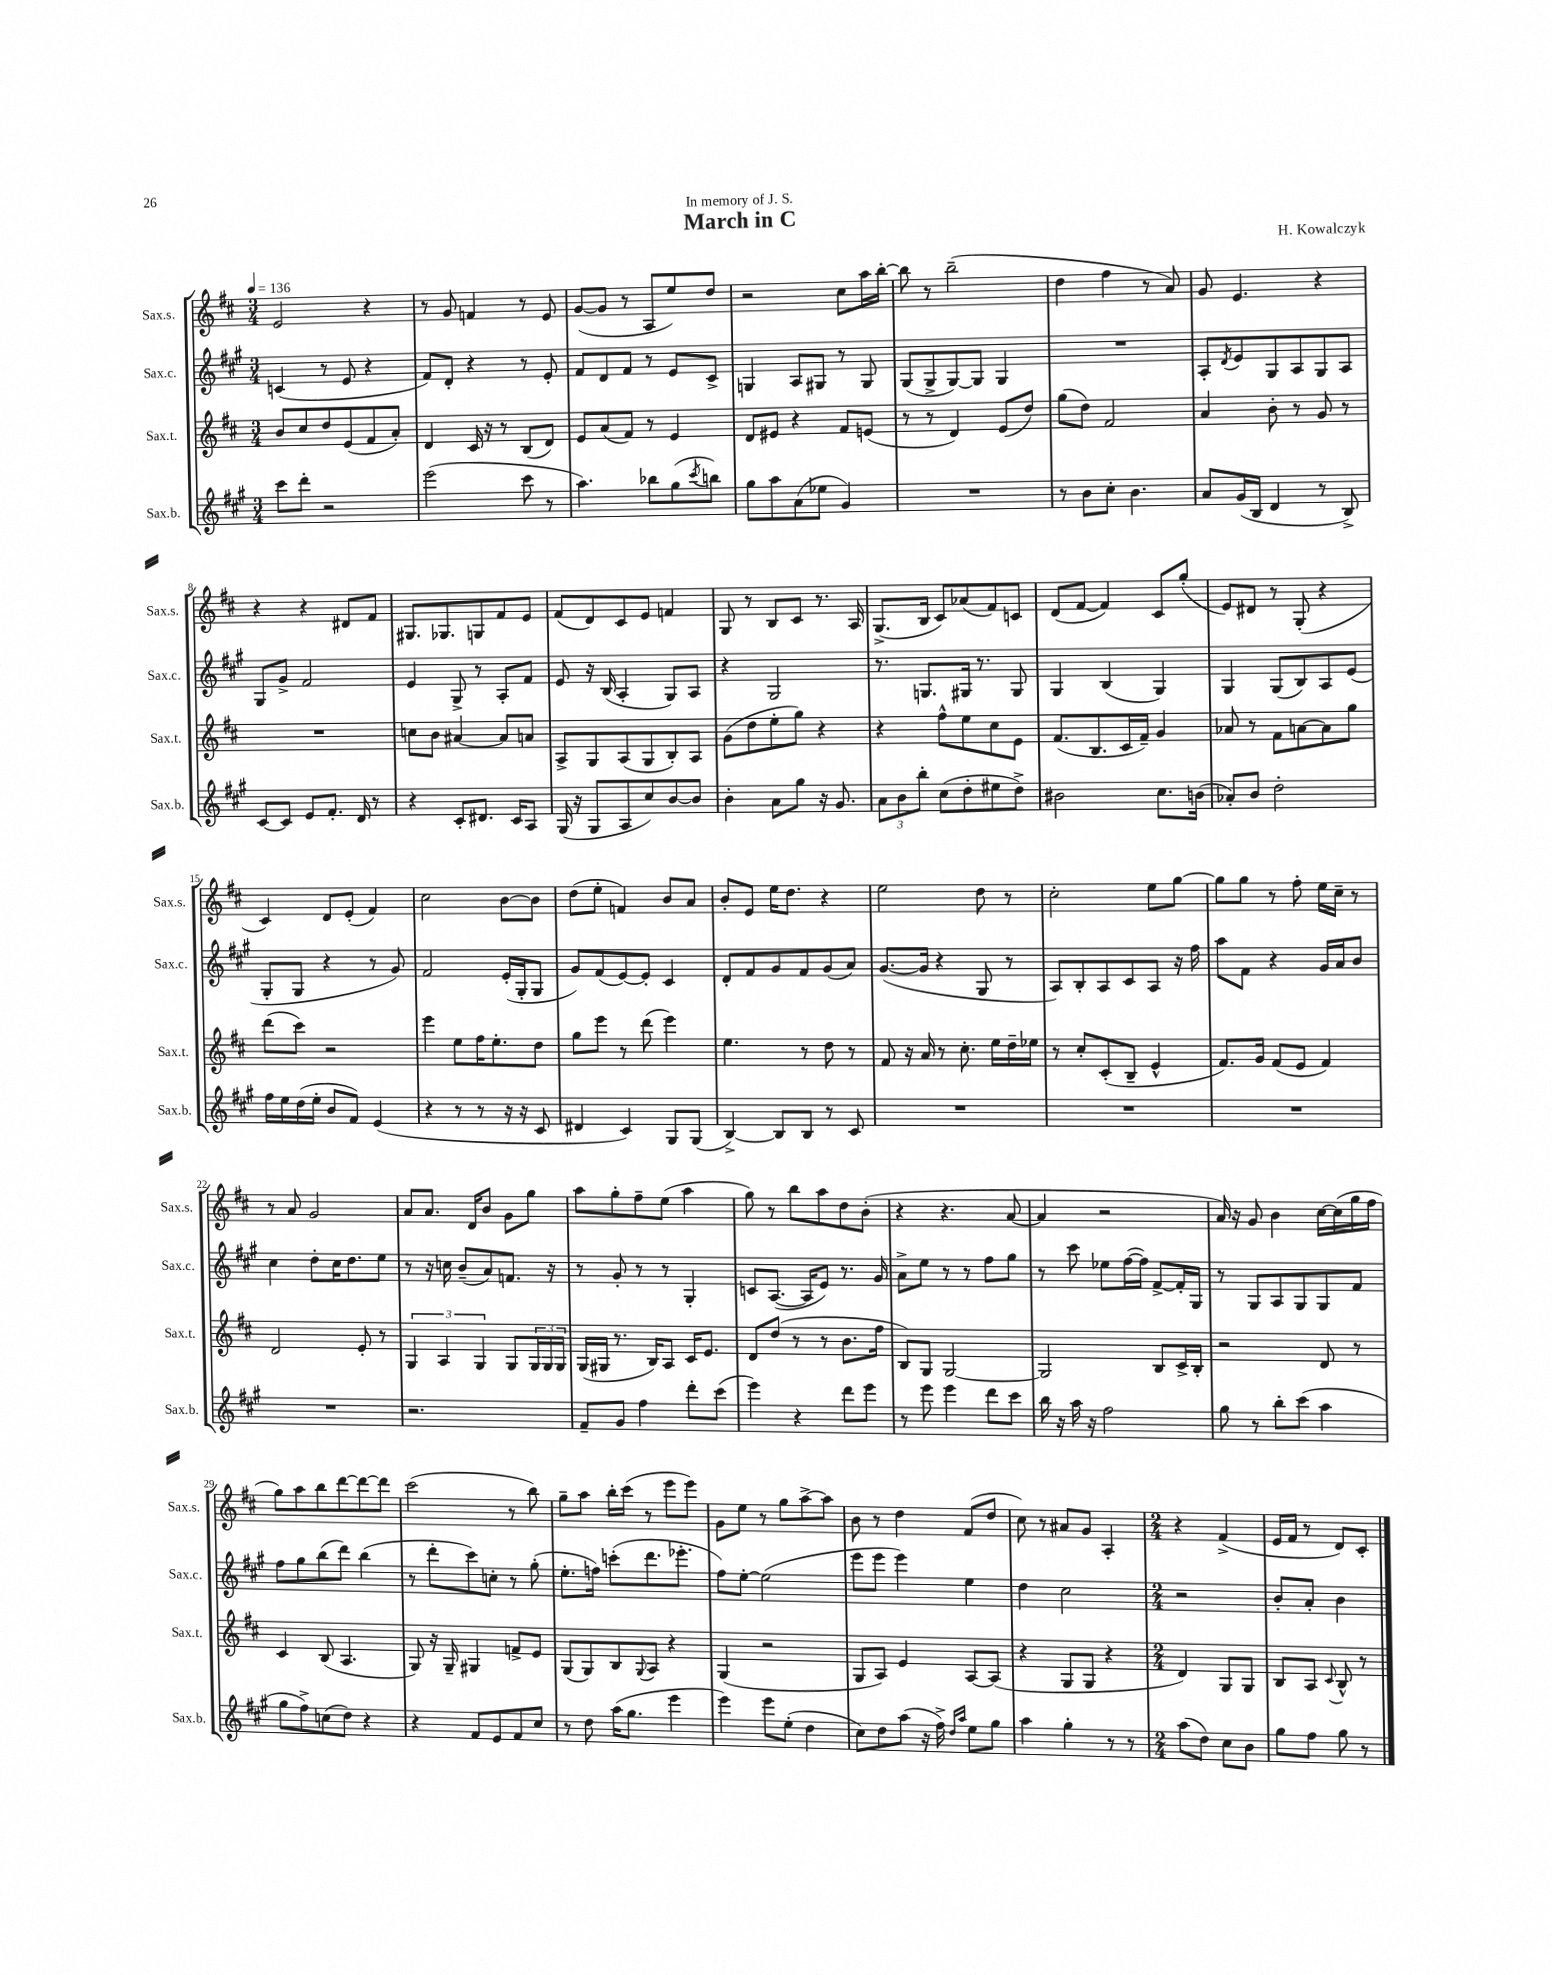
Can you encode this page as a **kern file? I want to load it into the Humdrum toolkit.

**kern	**kern	**kern	**kern
*part4	*part3	*part2	*part1
*staff4	*staff3	*staff2	*staff1
*I"Sax.b.	*I"Sax.t.	*I"Sax.c.	*I"Sax.s.
*I'Sax.b.	*I'Sax.t.	*I'Sax.c.	*I'Sax.s.
*clefG2	*clefG2	*clefG2	*clefG2
*k[f#c#g#]	*k[f#c#]	*k[f#c#g#]	*k[f#c#]
*M3/4	*M3/4	*M3/4	*M3/4
*MM136	*MM136	*MM136	*MM136
=1	=1	=1	=1
8ccc#\L	8b/L	(4cn/	2e/
8ddd'\J	8cc#/	.	.
2r	8dd/	8r	.
.	(8e/	8e/	.
.	8f#/	4r	4r
.	8a'/J)	.	.
=2	=2	=2	=2
(2eee\	4d/	8f#/L)	8r
.	.	8d'/J	8g/
.	16c#/	4r	4fn/
.	16r	.	.
.	8r	.	.
8ccc#\	(8B/L	8r	8r
8r	8d/J)	8e'/	8e/
=3	=3	=3	=3
4.aa\)	8e/L	8f#/L	([8g/L
.	(8a/	8d/	8g/J]
.	8f#/J)	8f#/J	8r
8bb-X\L	8r	8r	8A/L
(8gg#\	4e/	8e/L	8ee/)
8qccc#/	.	.	.
8bbn\J)	.	8c#^/J	8dd/J
=4	=4	=4	=4
8gg#\L	8d/L	4Gn/	2r
8aa\	8e#X/J	.	.
(8a\	4r	8A/L	.
8ee-X\J	.	8G#X/J	.
4g#/)	8f#/L	8r	8cc#\L
.	(8en/J	8G#/	16aa\L
.	.	.	[16bb'\JJ
=5	=5	=5	=5
2.r	8r	(8G#/L	8bb\]
.	8r	8G#^/	8r
.	4d/)	[8G#/)	(2bb~\
.	.	8G#/J]	.
.	(8e/L	4G#/	.
.	8dd/J)	.	.
=6	=6	=6	=6
8r	(8gg\L	2.r	4dd\
8b\L	8dd\J)	.	.
8cc#'\J	2f#/	.	4ff#\
4.b\	.	.	.
.	.	.	8r
.	.	.	8a/)
=7	=7	=7	=7
8a/L	4a/	8A'/L	8g/
.	.	8qd/	.
(16g#/L	.	8e/	4.e/
16B/JJ	.	.	.
4d/	8b'\	8G#/	.
.	8r	8A/	.
8r	8g/	8G#/	4r
8B^/)	8r	8A/J	.
!!LO:LB:g=z
=8	=8	=8	=8
[8c#/L	2.r	8G#/L	4r
8c#/J]	.	8g#^/J	.
8e/L	.	2f#/	4r
8.f#'/J	.	.	.
.	.	.	8d#X/L
16d/	.	.	.
8r	.	.	8f#/J
=9	=9	=9	=9
4r	8ccn\L	4e/	8.G#X/L
.	8b\J	.	.
.	.	.	8.G-X/
8c#'/L	[4a#X/	8G#^/	.
8.d#X/J	.	8r	8Gn/
.	8a#/L]	8A'/L	8f#/
16c#/KL	.	.	.
8A/J	8an/J	8f#/J	8e/J
=10	=10	=10	=10
(16G#/	8A^/L	8e/	(8f#/L
16r	.	.	.
8G#/L	8G/	16r	8d/)
.	.	(16B/	.
8A/	(8A/	4A'/	8c#/
8cc#/)	8G/	.	8e/J
[8b/	8B'/)	8G#/L)	4fn/
8b/J]	8A/J	8A/J	.
=11	=11	=11	=11
4b'\	(8g\L	4r	8G/
.	8dd\	.	8r
8a\L	8ee'\	2G#/	8B/L
8gg#\J	8gg\J)	.	8c#/J
16r	4r	.	8.r
8.g#/	.	.	.
.	.	.	16A/
=12	=12	=12	=12
12a\L	4r	8.r	(8.G^/L
12b\	.	.	.
12bb'\J	.	.	.
.	.	8.Gn/L	16B/Jk
(8cc#\L	8ff#^^\L	.	8c#/L)
8dd'\	8ee\	16G#X/Jk	(8a-X/
.	.	8.r	.
8ee#X\	8cc#\	.	8f#/)
8dd^\J)	8e\J	8G#/	8cn/J
=13	=13	=13	=13
2b#X\	(8.f#/L	4G#/	(8d/L
.	.	.	[8f#/J
.	8.B/	.	.
.	.	(4B/	4f#/])
.	16c#/L	.	.
.	16f#~/JJ)	.	.
8.cc#\L	4g/	4G#/)	8c#/L
.	.	.	(8gg'/J
(16bn\Jk	.	.	.
=14	=14	=14	=14
8a-X'/L)	8a-X/	4G#/	8e/L)
8b/J	8r	.	8d#X/J
2dd'\	8f#\L	(8G#/L	8r
.	[8an\	8B/)	(8G'/
.	8a\]	8A/	4r
.	8gg\J	(8e/J	.
!!LO:LB:g=z
=15	=15	=15	=15
16ff#\LL	(8ddd\L	8G#'/L	4c#/)
16ee\	.	.	.
(16dd\	8ccc#\J)	8G#/J	.
16ee'\JJ	.	.	.
8b/L	2r	4r	8d/L
8f#/J)	.	.	(8e'/J
(4e/	.	8r	4f#/)
.	.	8g#/)	.
=16	=16	=16	=16
4r	4eee\	2f#/	2cc#\
8r	8ee\L	.	.
8r	16ff#\K	.	.
.	8.ee'\	.	.
16r	.	(16e'/LL	[8b\L
16r	.	16G#'/J	.
8c#/	8dd\J	8G#/J	8b\J]
=17	=17	=17	=17
4d#X/	8gg\L	8g#/L)	(8dd\L
.	8eee\J	(8f#/	8ee'\J
4c#/)	8r	[8e/)	4fn/)
.	(8ddd\	8e'/J]	.
8G#/L	4eee\)	4c#/	8b/L
(8G#/J	.	.	8a/J
=18	=18	=18	=18
[4B^/)	4.ee\	8d'/L	8b'/L
.	.	8f#/	8e/J
8B/L]	.	8g#/	16ee\KL
.	.	.	8.dd\J
8B/J	8r	8f#/	.
8r	8dd\	(8g#/	4r
8c#/	8r	8a/J)	.
=19	=19	=19	=19
2.r	8f#/	([8.g#/L	2ee\
.	16r	.	.
.	16a/	16g#/Jk]	.
.	8r	4r	.
.	8.cc#'\	.	.
.	.	8G#/	8dd\
.	16ee\LL	.	.
.	16dd~\	8r	8r
.	16ee-X\JJ	.	.
=20	=20	=20	=20
2.r	8r	8A/L)	2cc#'\
.	8cc#'/L	8B'/	.
.	(8c#'/	8A/	.
.	8B~/J	8c#/	.
.	4e^^/	8A/J	8ee\L
.	.	16r	[8gg\J
.	.	16ff#\	.
=21	=21	=21	=21
2.r	8.f#/L)	8aa\L	8gg\L]
.	.	8f#\J	8gg\J
.	16g/Jk	.	.
.	(8f#/L	4r	8r
.	8e/J	.	8ff#'\
.	4f#/)	16g#/LL	16ee\LL
.	.	16a/J	16cc#~\JJ
.	.	8b/J	8r
!!LO:LB:g=z
=22	=22	=22	=22
2.r	2d/	4cc#\	8r
.	.	.	8a/
.	.	8dd'\L	2g/
.	.	16cc#\K	.
.	.	8.dd\	.
.	8e'/	.	.
.	8r	8ee\J	.
=23	=23	=23	=23
2.r	6G/	8r	8a/L
.	.	16r	8.a/J
.	6A/	.	.
.	.	16ccn\	.
.	.	(8b~/L	.
.	.	.	16d/KL
.	6G/	.	.
.	.	8a/)	8b/J
.	8G/L	8.fn/J	8g\L
.	24G/L	.	8gg\J
.	24G/	.	.
.	.	16r	.
.	24G/JJ	.	.
=24	=24	=24	=24
8f#~/L	(16G/LL	8r	8aa\L
.	16G#X/JJ	.	.
8g#/J	8.r	8g#'/	8gg'\
4ff#\	.	8r	8ff#~\
.	16B/KL)	.	.
.	8A/J	8r	(8ee\J
8ddd'\L	16c#/KL	4G#'/	4aa\
.	8.e/J	.	.
(8ccc#\J	.	.	.
=25	=25	=25	=25
4eee\)	8d/L	8cn/L	8gg\)
.	(8dd/J	([8.A/J	8r
4r	8r	.	8bb\L
.	.	16A/KL]	.
.	8r	8e/J)	8aa\
8ddd\L	8.b\L	8.r	8dd\
8eee\J	.	.	(8b'\J
.	16ff#\Jk	16g#/	.
=26	=26	=26	=26
8r	8B/L)	8a^\L	4r
8eee\	8G/J	8ee\J	.
4eee\	[2G/	8r	4.r
.	.	8r	.
8ddd\L	.	8ff#\L	.
8ccc#\J	.	8gg#\J	[8a/
=27	=27	=27	=27
16bb\	2G/]	8r	4a/]
16r	.	.	.
16aa\	.	8ccc#\	.
16r	.	.	.
2ff#\	.	8ee-X\L	2r
.	.	([16ff#\L	.
.	.	16ff#\JJ])	.
.	8B/L	[8f#^/L	.
.	16c#^/L	16f#'/L]	.
.	16B'/JJ	16G#/JJ	.
=28	=28	=28	=28
8gg#\	2r	8r	16a/)
.	.	.	16r
8r	.	8G#/L	8g/
8bb'\L	.	8A/	4b\
(8ccc#\J	.	8G#/	.
4aa\	8d/	8G#/	[16cc#\LL
.	.	.	(16cc#\]
.	8r	8f#/J	16gg\
.	.	.	16ff#\JJ
!!LO:LB:g=z
=29	=29	=29	=29
8gg#\L	4c#/	8ff#\L	8gg\L)
8ff#^\)	.	8gg#\	8aa\
(8ccn\	(8B/	(8bb\	8bb\
8dd\J)	4.A/	8ddd\J)	[8ddd\
4r	.	(4bb\	8ddd\_
.	.	.	8ddd\J]
=30	=30	=30	=30
4r	8G/)	8r	(2ccc#\
.	16r	8ddd'\L	.
.	16G~/	.	.
8f#/L	4G#X/	8ccc#\)	.
8e/	.	8ccn'\J	.
8f#/	8fn^/L	8r	8r
8cc#/J	8e/J	(8gg#'\	8bb\)
=31	=31	=31	=31
8r	(8G/L	8.ee'\L	8gg~\L
8dd\	8G/)	.	8aa\J
.	.	16ffn\Jk)	.
(16aa\KL	8B/	(8cccn'\L	16bb'\LL
8.gg#\J	.	.	(16ccc#\JJ
.	8qqG/	.	.
.	8A/J	8.ddd\	8r
4eee\	4r	.	8eee\L
.	.	8.eee-X'\J	.
.	.	.	8eee\J)
=32	=32	=32	=32
4eee\)	(4G/	8ff#\L)	8g\L
.	.	[8ee'\J	8ee\J
8eee\L	2r	(2ee\]	8r
(8ee'\J	.	.	8gg\L
4dd\	.	.	[8aa^\
.	.	.	8aa\J]
=33	=33	=33	=33
8cc#\L)	8G/L	8eee\L	8b\
8dd\	8A/J)	8eee\J	8r
(8aa\J	4e/	4eee\)	4dd\
16r	.	.	.
16ff#^\)	.	.	.
16qqdd/LL	.	.	.
16qqaa/JJ	.	.	.
8ee\L	[8A/L	4ee\	(8f#/L
8gg#\J	(8A/J]	.	8dd/J
=34	=34	=34	=34
4aa\	4r	4dd\	8cc#\)
.	.	.	8r
4gg#'\	8G/L	2cc#\	8a#X/L
.	8G/J	.	8g/J
8r	4r	.	4A'/
8r	.	.	.
=35	=35	=35	=35
*M2/4	*M2/4	*M2/4	*M2/4
(8aa\L	4d/)	2r	4r
8dd\J)	.	.	.
8cc#\L	8G/L	.	(4f#^/
8b\J	8G/J	.	.
=36	=36	=36	=36
8gg#\L	8B/L	8b'/L	16e/LL
.	.	.	16f#/JJ
8ff#\J	8A/J	8a'/J	8r
.	8qqc#/	.	.
8gg#\	8B^^/	4b\	8d/L)
8r	8r	.	8c#'/J
==	==	==	==
*-	*-	*-	*-
